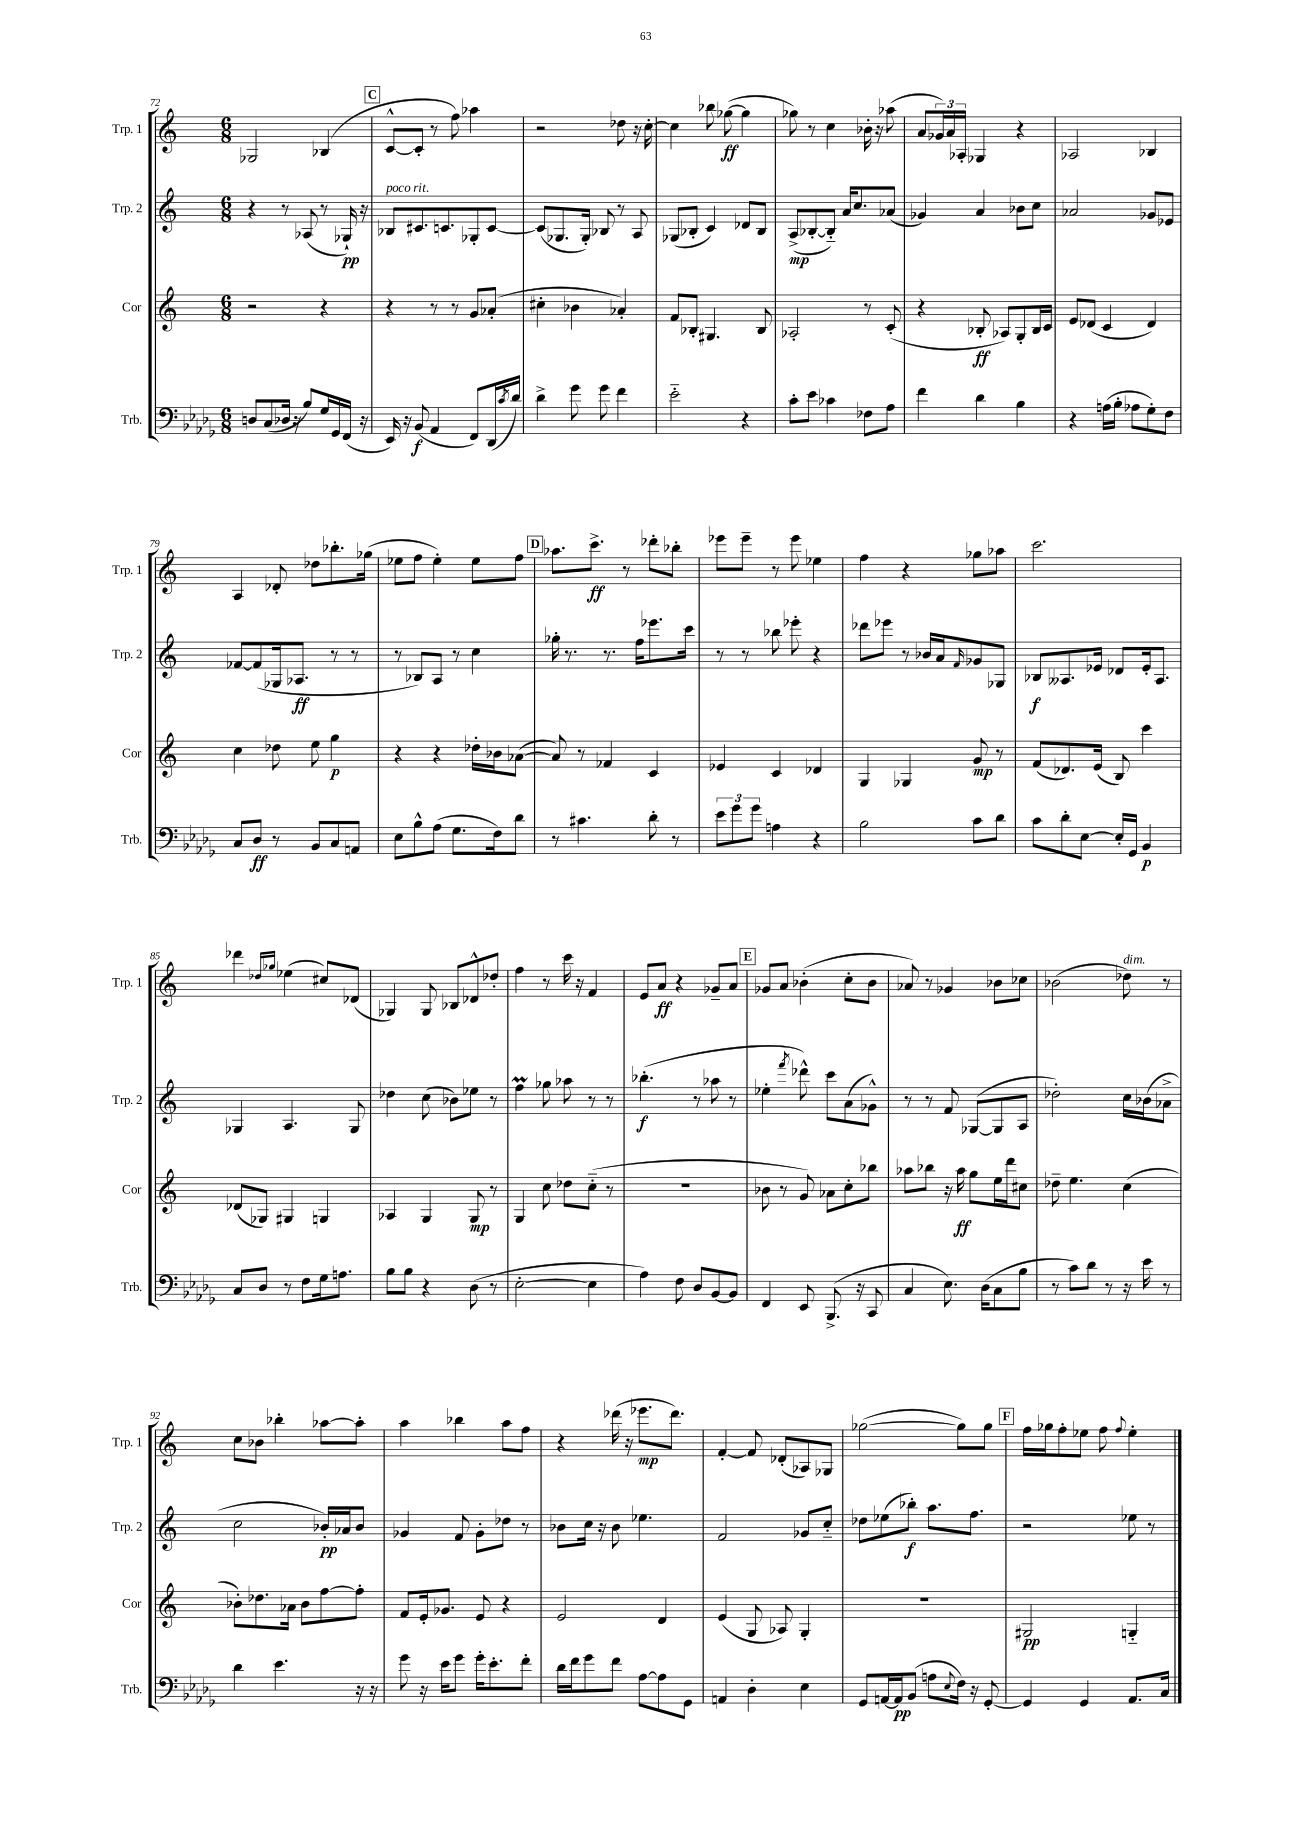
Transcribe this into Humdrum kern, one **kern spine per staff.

**kern	**kern	**kern	**kern
*staff4	*staff3	*staff2	*staff1
*clefF4	*clefG2	*clefG2	*clefG2
*k[b-e-a-d-g-]	*k[]	*k[]	*k[]
*M6/8	*M6/8	*M6/8	*M6/8
8D	2r	4r	2G-
(8C	.	.	.
16D-	.	8r	.
16r	.	.	.
8B-)	.	(8A-	.
16G-	4r	8r	(4B-
16GG-	.	.	.
(16FF	.	16G-`)	.
16r	.	16r	.
=	=	=	=
16EE-)	4r	8B-	[8c^^
16r	.	.	.
(8BB-	.	8.c#	8c']
4AA-	8r	.	8r
.	.	8.c	.
.	8r	.	8ff)
8FF)	8g	8G-'	4aa-
(16DD-	(8a-'	[8c	.
8qc	.	.	.
16d-)	.	.	.
=	=	=	=
4d-^	4cc#'	(8c]	2r
.	.	8.G-	.
8g-	4b-	.	.
.	.	16G-')	.
8g-	.	8B-	.
4f	4a-')	8r	8dd-
.	.	8A	16r
.	.	.	[16cc'
=	=	=	=
2e-'~	8f	(8G-	4cc]
.	8B-'	8B-'	.
.	4.G#	4c)	8bb-
.	.	.	([8gg-
4r	.	8d-	4gg-]
.	8B-	8B-	.
=	=	=	=
8c'	2A-'	(8A^	8gg-)
8e-	.	[8B-'	8r
4c-	.	8B-'~])	4cc
.	.	16a	.
.	.	8.cc	.
8F-	8r	.	16b-'
.	.	.	16r
8A-	(8c'	(8a-	(8aa-
=	=	=	=
4f	4r	4g-)	8a
.	.	.	24g-)
.	.	.	24a
.	.	.	24A-'
4d-	8B-'	4a	4G-
.	8A-)	.	.
4B-	8G'	8b-	4r
.	16B-	8cc	.
.	16c	.	.
=	=	=	=
4r	8e	2a-	2A-
.	(8d-	.	.
(16A	4c	.	.
16B-'	.	.	.
8A-	.	.	.
8G-')	4d-)	8g-	4B-
8F	.	8e-	.
=	=	=	=
8C	4cc	[8f-	4A
8D-	.	(8f-]	.
8r	8dd-	16G-	8d-'
.	.	8.A-	.
8BB-	8ee	.	8dd-
8C	4gg	8r	8.bb-'
8AA	.	8r	.
.	.	.	(16gg-
=	=	=	=
8E-	4r	8r	8ee-
8B-^^	.	8B-)	8ff
(8A-	4r	8A	4ee-')
8.G-	.	8r	.
.	16dd-'	4cc	8ee-
16F)	16b-	.	.
8d-	([8a-	.	8ff
=	=	=	=
8r	8a-])	16gg-'	8.aa-
.	.	8.r	.
4.c#	8r	.	.
.	.	.	8.ccc^
.	4f-	8.r	.
.	.	.	8r
.	.	16ff	.
8d-'	4c	8.eee-	8ddd-'
8r	.	.	8bb-'
.	.	16ccc	.
=	=	=	=
12e-	4e-	8r	8eee-
12g-	.	.	.
.	.	8r	8eee-~
12g-	.	.	.
4A	4c	8bb-	8r
.	.	8eee-'	8eee-
4r	4d-	4r	4ee-
=	=	=	=
2B-	4G	8ddd-	4ff
.	.	8eee-	.
.	4G-	8r	4r
.	.	16b-	.
.	.	16a	.
.	.	16qqf	.
8c	8g	8g-	8gg-
8d-	8r	8G-	8aa-
=	=	=	=
8c	(8f	8B-	2.ccc
8d-'	8.d-)	8.A--	.
[8E-	.	.	.
.	(16e	16e-	.
16E-']	8B)	8d-	.
16GG-	.	.	.
4BB-	4ccc	16e-'	.
.	.	8.A--	.
=	=	=	=
8C	(8d-	4G-	4ddd-
8D-	8G-)	.	.
.	.	.	16qqdd-
.	.	.	16qqgg-
8r	4G#	4.A	(4ee-
8F	.	.	.
16G-	4G	.	8cc#)
8.A	.	.	.
.	.	8G-	(8d-
=	=	=	=
8B-	4A-	4dd-	4G-)
8B-	.	.	.
4r	4G	(8cc	8G-
.	.	8b-)	8B-
(8D-	8G	8ee-	8d-^^
8r	8r	8r	8dd-'
=	=	=	=
[2E-'	4G	4ff	4ff
.	8cc	8gg-	8r
.	8dd-	8aa-	16ccc
.	.	.	16r
4E-]	(8cc'~	8r	4f
.	8r	8r	.
=	=	=	=
4A-)	2.r	(4.bb-'	8e
.	.	.	8a
8F	.	.	4r
8D-	.	8r	.
[8BB-	.	8aa-	8g-~
8BB-]	.	8r	8a
=	=	=	=
4FF	8b-	4ee-'	8g-
.	8r	.	8a
.	.	8qfff	.
8EE-	8g)	8ddd-^^)	(4b-'
(8.BBB-^	8a-	8ccc	.
.	8cc'	(8a	8cc'
16r	.	.	.
8CC	8bb-	8g-^^)	8b-
=	=	=	=
4C	8aa-	8r	8a-)
.	8bb-	8r	8r
8.E-)	16r	8f	4g-
.	16aa-	.	.
.	8gg	([8G-	.
(16D-	.	.	.
8C	16ee	8G-]	8b-
.	16ddd	.	.
8B-	8cc#	8A	8cc-
=	=	=	=
8r	8dd-~	2dd-')	(2b-
8c)	4.ee	.	.
8d-	.	.	.
8r	.	.	.
16r	(4cc	16cc	8dd-)
16e-	.	(16b-	.
8r	.	8a-^	8r
=	=	=	=
4d-	8b-')	2cc	8cc
.	8.dd-	.	8b-
4.e-	.	.	4bb-'
.	16a-	.	.
.	8b-	.	.
.	[8ff	16b-')	[8aa-
.	.	16a-	.
16r	8ff']	8b-	8aa-']
16r	.	.	.
=	=	=	=
8g-	8f	4g-	4aa
16r	16e'	.	.
16e-	8.g-	.	.
8g-	.	8f	4bb-
16g-'	8e	8g-'	.
8.e-'	.	.	.
.	4r	8dd-	8aa
8f'	.	8r	8ff
=	=	=	=
16d-	2e	8b-	4r
16f	.	.	.
8g-	.	16cc	.
.	.	16r	.
8f	.	8b-	(16ddd-
.	.	.	16r
[8A-	.	4.ee-	8.eee-
8A-]	4d	.	.
.	.	.	8.ddd-)
8GG-	.	.	.
=	=	=	=
4AA	(4e	2f	[4f'
4D-'	8G	.	8f]
.	8A-)	.	(8d-'
4E-	4G'	8g-	8A-)
.	.	8cc'~	8G-
=	=	=	=
8GG-	2.r	8dd-	([2gg-
[16AA	.	(8ee-	.
16AA]	.	.	.
(8BB-	.	8bb-')	.
8A	.	8.aa	.
8qqE-	.	.	.
16F)	.	.	8gg-])
16r	.	8.ff	.
[8GG-'	.	.	8gg-
=	=	=	=
4GG-]	2G#	2r	16ff
.	.	.	16gg-
.	.	.	8ff'
4GG-	.	.	8ee-
.	.	.	8ff
.	.	.	8qqff
8.AA-	4G'~	8ee-	4ee-'
.	.	8r	.
16C	.	.	.
==	==	==	==
*-	*-	*-	*-
